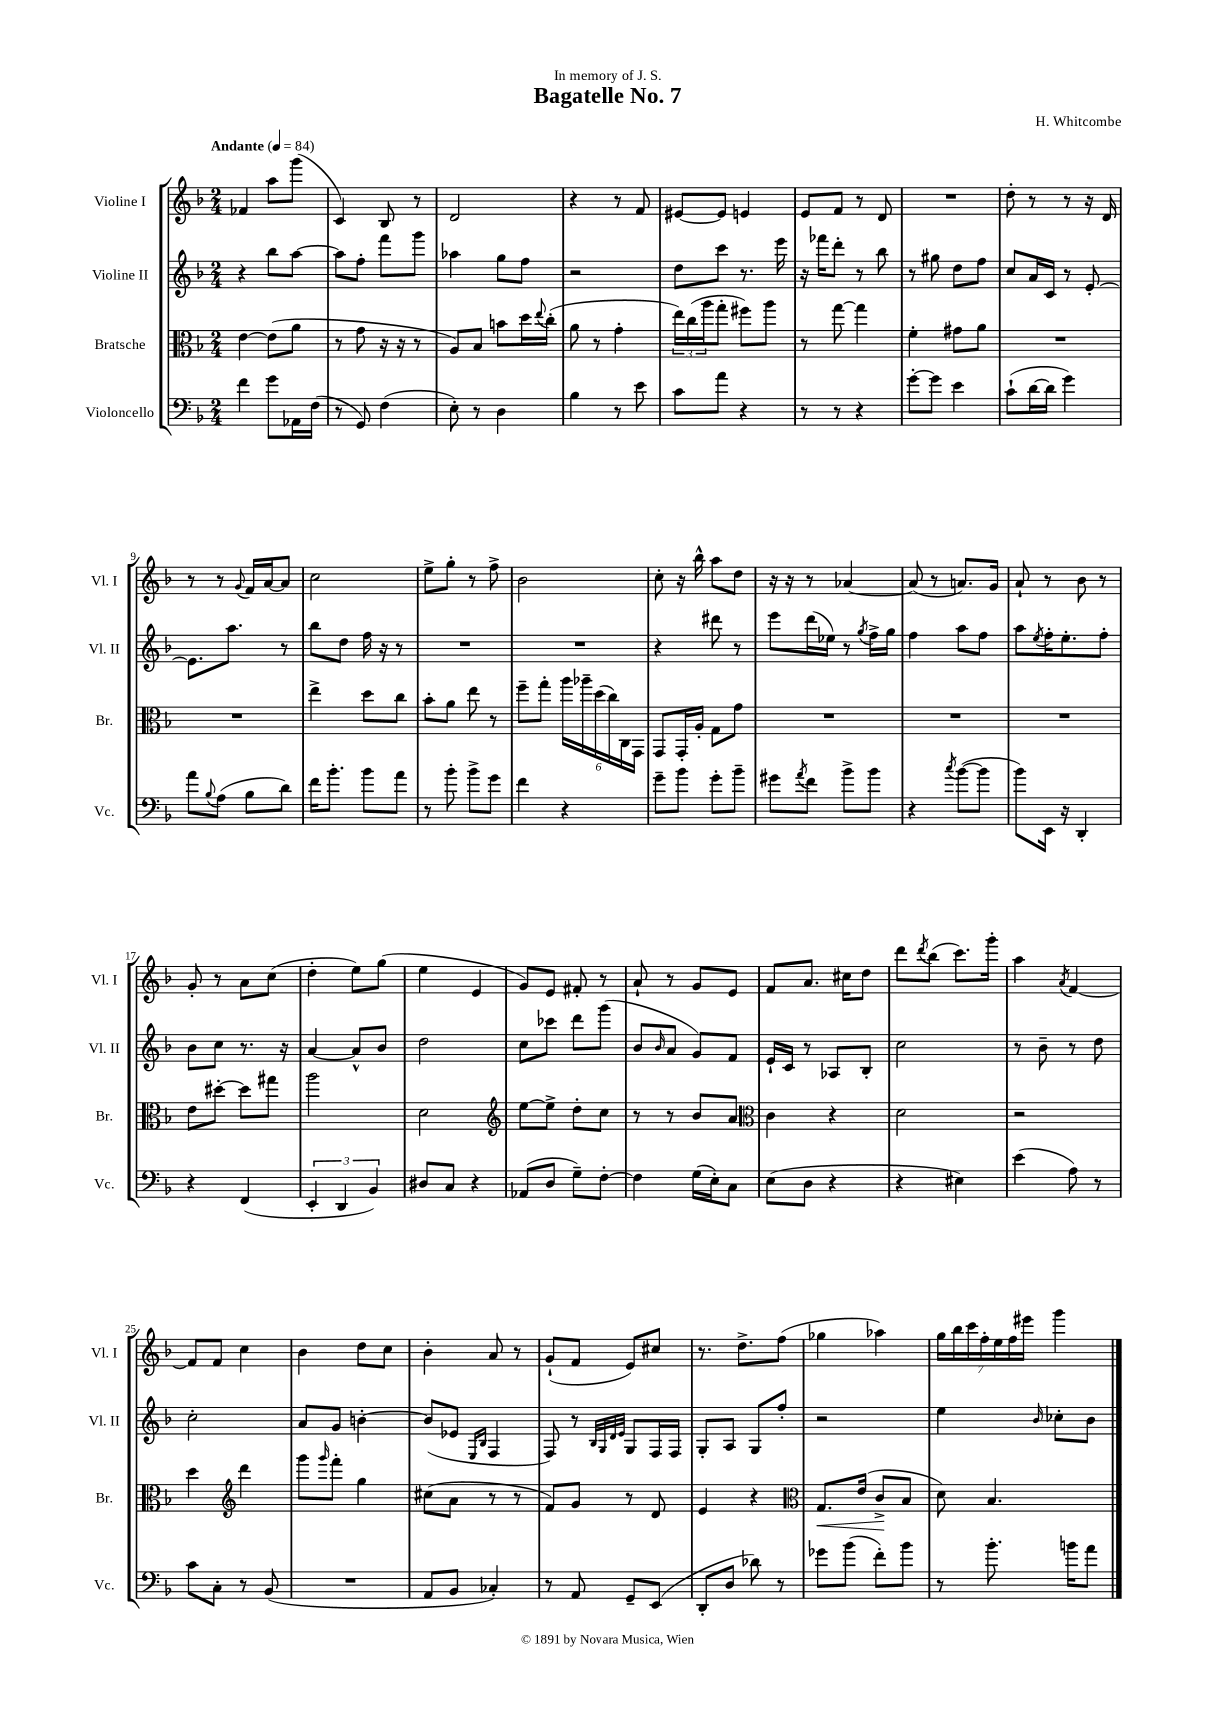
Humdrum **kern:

**kern	**kern	**dynam	**kern	**kern
*part4	*part3	*part3	*part2	*part1
*staff4	*staff3	*staff3	*staff2	*staff1
*I"Violoncello	*I"Bratsche	*	*I"Violine II	*I"Violine I
*I'Vc.	*I'Br.	*	*I'Vl. II	*I'Vl. I
*clefF4	*clefC3	*	*clefG2	*clefG2
*k[b-]	*k[b-]	*	*k[b-]	*k[b-]
*M2/4	*M2/4	*	*M2/4	*M2/4
*MM84	*MM84	*	*MM84	*MM84
=1	=1	=1	=1	=1
!	!	!	!	!LO:TX:a:B:t=Andante
4f\	[4e\	.	4r	4f-X/
8g\L	(8e\L]	.	8bb-\L	8aa\L
16AA-X\L	8a\J	.	[8aa\J	(8ggg\J
(16F\JJ	.	.	.	.
=2	=2	=2	=2	=2
8r	8r	.	8aa\L]	4c/)
8GG/)	8g\	.	8ff'\J	.
(4F\	16r	.	8fff\L	8B-/
.	16r	.	.	.
.	8r	.	8ggg\J	8r
=3	=3	=3	=3	=3
8E'\)	8A/L)	.	4aa-X\	2d/
8r	8B-/J	.	.	.
4D\	8bn\L	.	8gg\L	.
.	16dd\L	.	8ff\J	.
.	8qqee/	.	.	.
.	(16cc'\JJ	.	.	.
=4	=4	=4	=4	=4
4B-\	8a\	.	2r	4r
.	8r	.	.	.
8r	4g'\	.	.	8r
8e\	.	.	.	8f/
=5	=5	=5	=5	=5
8c\L	24ee\LL)	.	8dd\L	[8e#X/L
.	(24cc\	.	.	.
.	24aa\J	.	.	.
8a\J	8gg'\J	.	8ccc\J	8e#/J]
4r	8ff#X\L)	.	8.r	4en/
.	8aa\J	.	.	.
.	.	.	16eee\	.
=6	=6	=6	=6	=6
8r	8r	.	16r	8e/L
.	.	.	16fff-X\KL	.
8r	[8gg\	.	8ddd'\J	8f/J
4r	4gg\]	.	8r	8r
.	.	.	8bb-\	8d/
=7	=7	=7	=7	=7
[8g'\L	4f'\	.	8r	2r
8g\J]	.	.	8gg#X\	.
4e\	8g#X\L	.	8dd\L	.
.	8a\J	.	8ff\J	.
=8	=8	=8	=8	=8
(8c`\L	2r	.	8cc/L	8dd'\
[16d\L	.	.	16a/L	8r
16d\JJ]	.	.	16c/JJ	.
4g\)	.	.	8r	8r
.	.	.	[8e'/	16r
.	.	.	.	16d/
!!LO:LB:g=z
=9	=9	=9	=9	=9
8a\L	2r	.	8.e\L]	8r
8qqB-/	.	.	.	.
(8A\J	.	.	.	8r
.	.	.	8.aa\J	.
.	.	.	.	8qqg/
8B-\L	.	.	.	16f/LL
.	.	.	.	[16a/J
8d\J)	.	.	8r	8a/J]
=10	=10	=10	=10	=10
16f\KL	4ee^\	.	8bb-\L	2cc\
8.b-'\J	.	.	.	.
.	.	.	8dd\J	.
8b-\L	8dd\L	.	16ff\	.
.	.	.	16r	.
8a\J	8cc\J	.	8r	.
=11	=11	=11	=11	=11
8r	8b-'\L	.	2r	8ee^\L
8b-'\	8a\J	.	.	8gg'\J
8b-^\L	8ee\	.	.	8r
8g\J	8r	.	.	8ff^\
=12	=12	=12	=12	=12
4f\	8ff~\L	.	2r	2b-\
.	8gg'\J	.	.	.
4r	24aa\LL	.	.	.
.	24aa-X~\	.	.	.
.	(24dd\	.	.	.
.	24cc\)	.	.	.
.	24C\	.	.	.
.	24GG\JJ	.	.	.
=13	=13	=13	=13	=13
8g~\L	8GG/L	.	4r	8cc'\
8b-\J	16GG'/L	.	.	16r
.	16A'/JJ	.	.	16bb-^^\
8g'\L	8G\L	.	8ddd#X\	8aa\L
8b-~\J	8g\J	.	8r	8dd\J
=14	=14	=14	=14	=14
8g#X\L	2r	.	8eee\L	16r
.	.	.	.	16r
8qa/	.	.	.	.
8f\J	.	.	(16ddd\L	8r
.	.	.	16ee-X\JJ)	.
8b-^\L	.	.	8r	[4a-X/
.	.	.	8qgg/	.
8b-\J	.	.	16ff^\LL	.
.	.	.	16gg\JJ	.
=15	=15	=15	=15	=15
4r	2r	.	4ff\	(8a-/]
.	.	.	.	8r
8qcc/	.	.	.	.
([8b-\L	.	.	8aa\L	8.an/L)
8b-\J]	.	.	8ff\J	.
.	.	.	.	16g/Jk
=16	=16	=16	=16	=16
8b-\L)	2r	.	8aa\L	8a`/
.	.	.	8qee/	.
16EE\Jk	.	.	16ff'\K	8r
16r	.	.	8.ee'\	.
4DD'/	.	.	.	8b-\
.	.	.	8ff'\J	8r
!!LO:LB:g=z
=17	=17	=17	=17	=17
4r	8e\L	.	8b-\L	8g'/
.	[8dd#X'\J	.	8cc\J	8r
(4FF/	8dd#\L]	.	8.r	8a\L
.	8gg#X\J	.	.	(8cc\J
.	.	.	16r	.
=18	=18	=18	=18	=18
6EE'/	2aa\	.	[4a/	4dd'\
6DD/	.	.	.	.
.	.	.	8a^^/L]	8ee\L)
6BB-/)	.	.	.	.
.	.	.	8b-/J	(8gg\J
=19	=19	=19	=19	=19
8D#X/L	2d\	.	2dd\	4ee\
8C/J	.	.	.	.
4r	.	.	.	4e/
=20	=20	=20	=20	=20
*	*clefG2	*	*	*
(8AA-X/L	[8ee\L	.	8cc\L	8g/L)
8D/J	8ee^\J]	.	8ccc-X\J	8e/J
8G~\L)	8dd'\L	.	8ddd\L	8f#X'/
[8F'\J	8cc\J	.	(8ggg\J	8r
=21	=21	=21	=21	=21
4F\]	8r	.	8b-/L	8a`/
.	.	.	16qqb-/	.
.	8r	.	8a/J	8r
(16G\LL	8b-/L	.	8g/L)	8g/L
16E'\J)	.	.	.	.
8C\J	8a/J	.	8f/J	8e/J
=22	=22	=22	=22	=22
*	*clefC3	*	*	*
(8E\L	4c\	.	16e`/LL	8f/L
.	.	.	16c/JJ	.
8D\J	.	.	8r	8.a/J
4r	4r	.	8A-X/L	.
.	.	.	.	16cc#X\KL
.	.	.	8B-'/J	8dd\J
=23	=23	=23	=23	=23
4r	2d\	.	2cc\	8ddd\L
.	.	.	.	8qddd/
.	.	.	.	(8bb-\J
4E#X\)	.	.	.	8.ccc\L)
.	.	.	.	16ggg'\Jk
=24	=24	=24	=24	=24
(4e\	2r	.	8r	4aa\
.	.	.	8b-~\	.
.	.	.	.	8qa/
8A\)	.	.	8r	[4f/
8r	.	.	8dd\	.
!!LO:LB:g=z
=25	=25	=25	=25	=25
8c\L	4dd\	.	2cc'\	8f/L]
8C'\J	.	.	.	8f/J
*	*clefG2	*	*	*
8r	4ddd\	.	.	4cc\
(8BB-/	.	.	.	.
=26	=26	=26	=26	=26
2r	8ggg\L	.	8a/L	4b-\
.	16qqggg/	.	.	.
.	8fff'\J	.	8g/J	.
.	4gg\	.	[4bn'\	8dd\L
.	.	.	.	8cc\J
=27	=27	=27	=27	=27
8AA/L	(8cc#X\L	.	(8b/L]	4b-'\
8BB-/J	8a\J	.	8e-X/J	.
.	.	.	16qqE/LL	.
.	.	.	16qqB-/JJ	.
4C-X'/)	8r	.	4F/	8a/
.	8r	.	.	8r
=28	=28	=28	=28	=28
8r	8f/L)	.	8F/)	(8g`/L
8AA/	8g/J	.	8r	8f/J
.	.	.	32qqB-/LLL	.
.	.	.	32qqG/	.
.	.	.	32qqd/	.
.	.	.	32qqe/JJJ	.
8GG~/L	8r	.	8G/L	8e/L)
(8EE/J	8d/	.	16F/L	8cc#X/J
.	.	.	16F/JJ	.
=29	=29	=29	=29	=29
8DD'/L	4e/	.	8G'/L	8.r
8D/J	.	.	8A/J	.
.	.	.	.	8.dd^\L
8d-X\)	4r	.	8G/L	.
8r	.	.	8ff'/J	(8ff\J
=30	=30	=30	=30	=30
*	*clefC3	*	*	*
!	!	!LO:HP:b	!	!
8g-X\L	8.G/L	<	2r	4gg-X\
(8b-\J	.	.	.	.
.	(16e/Jk	.	.	.
8f'\L)	8c^/L	.	.	4aa-X\)
8b-\J	8B-/J	[	.	.
=31	=31	=31	=31	=31
8r	8d\)	.	4ee\	28gg\LL
.	.	.	.	28bb-\
.	.	.	.	28ccc\
.	.	.	.	28ff'\
8.b-'\	4.B-/	.	.	.
.	.	.	.	28ee\
.	.	.	.	28ff\
.	.	.	.	28eee#X\JJ
.	.	.	16qqb-/	.
.	.	.	8cc-X'\L	4ggg\
16bn\KL	.	.	.	.
8a\J	.	.	8b-\J	.
==	==	==	==	==
*-	*-	*-	*-	*-
